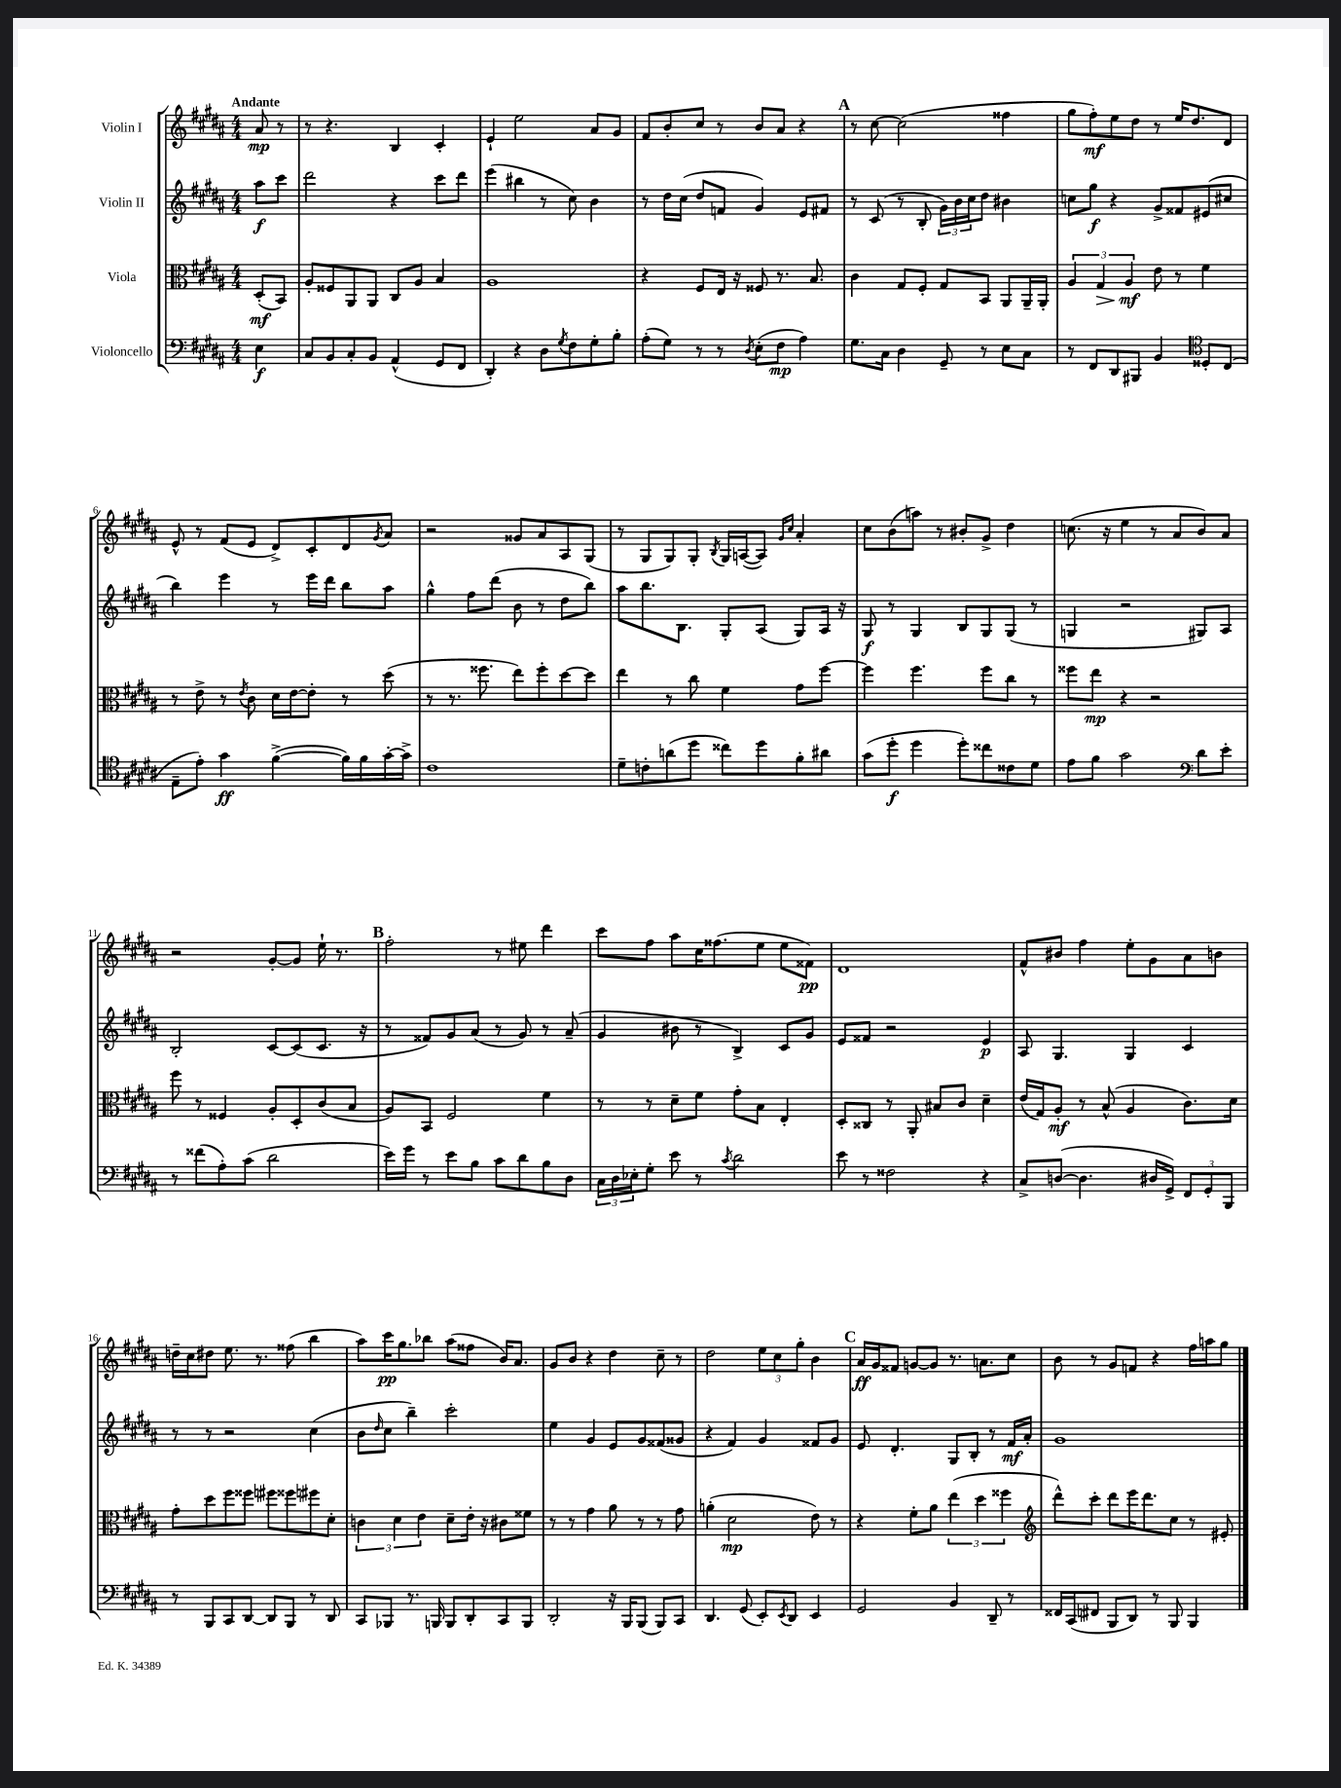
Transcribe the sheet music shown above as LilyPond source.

<<
\new StaffGroup <<
\new Staff = "s0" \with { instrumentName = "Violin I" } {
    \clef treble \key b \major \numericTimeSignature \time 4/4 \partial 4 \tempo "Andante"
    ais'8\mp r8 |
    r8 r4. b4 cis'4-. |
    e'4-! e''2 ais'8 gis'8 |
    fis'8 b'8-. cis''8 r8 b'8 ais'8 r4 |
    \mark \markup { \bold "A" } r8 cis''8~ cis''2( fisis''4 |
    gis''8 fis''8-.\mf) e''8 dis''8 r8 e''16 dis''8. dis'8 |
    e'8-^ r8 fis'8( e'8 dis'8->) cis'8-. dis'8 \acciaccatura { gis'8 } ais'8 |
    r2 gisis'8 ais'8 ais8 gis8( |
    r8 gis8 gis8) gis8-. \acciaccatura { b8 } gis16 a16~( a8) \grace { gis'16 cis''16 } ais'4-. |
    cis''8 b'8( a''8) r8 bis'8-. gis'8-> dis''4 |
    c''8.( r16 e''4 r8 ais'8 b'8) ais'8 |
    r2 gis'8~-. gis'8 e''16-! r8. |
    \mark \markup { \bold "B" } fis''2-. r8 eis''8 dis'''4 |
    cis'''8 fis''8 ais''8 cis''16 fisis''8.( e''8 e''8 fisis'8\pp) |
    dis'1 |
    fis'8-^ bis'8 fis''4 e''8-. gis'8 ais'8 b'8 |
    d''16-- cis''16 dis''8 e''8. r8. fisis''8( b''4 |
    ais''8) cis'''16\pp gis''8. bes''8 ais''8( fisis''8 b'16) ais'8. |
    gis'8 b'8 r4 dis''4 cis''8-- r8 |
    dis''2 \tuplet 3/2 { e''8 cis''8 gis''8-. } b'4 |
    \mark \markup { \bold "C" } ais'16\ff gis'16 fisis'8 g'8~ g'8 r8. a'8. cis''8 |
    b'8 r8 gis'8 f'8 r4 fis''16 a''16 gis''8 \bar "|." |
}
\new Staff = "s1" \with { instrumentName = "Violin II" } {
    \clef treble \key b \major \numericTimeSignature \time 4/4 \partial 4
    ais''8\f cis'''8 |
    dis'''2 r4 cis'''8 dis'''8 |
    e'''4( bis''4 r8 cis''8) b'4 |
    r8 dis''16 cis''16( dis''8 f'8 gis'4) e'8 fis'8 |
    \mark \markup { \bold "A" } r8 cis'8( r8 b8-. \tuplet 3/2 { gis'16) b'16 cis''16 } dis''8 bis'4 |
    c''8 gis''8\f r4 gis'8-> fisis'8 eis'8( cis''8 |
    b''4) e'''4 r8 e'''16 dis'''16 b''8 ais''8 |
    gis''4-^ fis''8 dis'''8( b'8 r8 dis''8 b''8) |
    ais''8 b''8. b8. gis8-. ais8( gis8) ais16 r16 |
    gis8\f r8 gis4 b8 gis8 gis8( r8 |
    g4 r2 gis8) ais8 |
    b2-. cis'8~ cis'8( cis'8. r16 |
    \mark \markup { \bold "B" } r8 fisis'8) gis'8 ais'8( r8 gis'8) r8 ais'8--( |
    gis'4 bis'8 r8 b4->) cis'8 gis'8 |
    e'8 fisis'8 r2 e'4\p |
    ais8 gis4. gis4 cis'4 |
    r8 r8 r2 cis''4( |
    b'8 \grace { dis''16 } cis''8 b''4--) cis'''2-. |
    e''4 gis'4 e'8 gis'8 fisis'8( gisis'8 |
    r4 fis'4) gis'4 fisis'8 gis'8 |
    \mark \markup { \bold "C" } e'8 dis'4.-. gis8 b8-. r8 fis'16\mf ais'16-. |
    gis'1 \bar "|." |
}
\new Staff = "s2" \with { instrumentName = "Viola" } {
    \clef alto \key b \major \numericTimeSignature \time 4/4 \partial 4
    dis8-.\mf( b,8) |
    ais8-. fisis8 ais,8 ais,8 cis8 ais8 b4 |
    ais1 |
    r4 fis8 e16 r16 fisis8 r8. b8. |
    \mark \markup { \bold "A" } cis'4 gis8 fis8-. gis8 b,8 ais,8 ais,16-- ais,16-. |
    \tuplet 3/2 { ais4 gis4\> ais4\mf\! } e'8 r8 fis'4 |
    r8 e'8-> r8 \acciaccatura { e'8 } cis'8 dis'16 e'16~ e'8-. r8 dis''8( |
    r8 r8. fisis''8. e''8) fisis''8-. dis''8~ dis''8 |
    e''4 r8 cis''8 fis'4 gis'8 fis''8~ |
    fis''4 fis''4. fis''8 cis''8 r8 |
    fisis''8 e''8\mp r4 r2 |
    fis''8 r8 fisis4 ais8-. dis8-. cis'8( b8 |
    \mark \markup { \bold "B" } ais8) b,8 fis2 fis'4 |
    r8 r8 dis'8-- fis'8 gis'8-. b8 e4-. |
    dis8-. cisis8 r8 ais,8-. bis8 cis'8 dis'4-- |
    e'16( gis16) ais8-.\mf r8 b8-^( ais4 cis'8.) dis'16 |
    gis'8-. dis''8 fis''8 fisis''8 fis''8 fisis''8 fis''8 dis'8-. |
    \tuplet 3/2 { c'4 dis'4 e'4 } dis'8-- e'16-. r16 cis'8 fisis'8 |
    r8 r8 gis'4 ais'8 r8 r8 gis'8 |
    a'4-.( dis'2\mp e'8) r8 |
    \mark \markup { \bold "C" } r4 fis'8-. ais'8 \tuplet 3/2 { e''4( dis''4 fisis''4 } |
    \clef treble dis'''8-^) cis'''8-. dis'''8 e'''16 dis'''8. cis''8 r8 eis'8-. \bar "|." |
}
\new Staff = "s3" \with { instrumentName = "Violoncello" } {
    \clef bass \key b \major \numericTimeSignature \time 4/4 \partial 4
    e4\f |
    cis8 b,8 cis8-. b,8 ais,4-^( gis,8 fis,8 |
    dis,4-.) r4 dis8 \acciaccatura { gis8 } fis8 gis8-. b8-. |
    ais8-.( gis8) r8 r8 \acciaccatura { dis8 } e8-.( fis8\mp ais4) |
    \mark \markup { \bold "A" } gis8. cis16 dis4 gis,8-- r8 e8 cis8 |
    r8 fis,8 dis,8 bis,,8 b,4 \clef tenor disis8-. cis8( |
    e8-- e'8-.) gis'4\ff fis'4~->( fis'16) fis'16 gis'16~-. gis'16-> |
    cis'1 |
    dis'8-- c'8-. a'8( dis''8 cisis''8) dis''8 fis'8-. ais'8 |
    gis'8( dis''8-.\f dis''4 dis''8-.) cisis''8 cisis'8 dis'8 |
    e'8 fis'8 gis'2 \clef bass dis'8 e'8-. |
    r8 fisis'8( ais8-.) cis'8( dis'2 |
    \mark \markup { \bold "B" } e'16) gis'16 r8 e'8 b8 cis'8 dis'8 b8 dis8 |
    \tuplet 3/2 { cis16 dis16 ees16-. } gis8-. e'8 r8 \acciaccatura { cis'8 } dis'2 |
    e'8 r8 fisis2 r4 |
    cis8-> d8~( d4. dis16 gis,16->) \tuplet 3/2 { fis,8 gis,8-. b,,8 } |
    r8 b,,8 cis,8 dis,8~ dis,8 b,,8 r8 dis,8 |
    cis,8 bes,,8 r8. b,,16 b,,8 dis,8-. cis,8 b,,8 |
    dis,2-. r16 b,,16 b,,8( b,,8) cis,8 |
    dis,4. gis,8( e,8-.) \acciaccatura { e,8 } dis,8 e,4 |
    \mark \markup { \bold "C" } gis,2 b,4 dis,8-- r8 |
    fisis,16 cis,16( fis,8 b,,8 dis,8) r8 b,,8 b,,4 \bar "|." |
}
>>
>>
